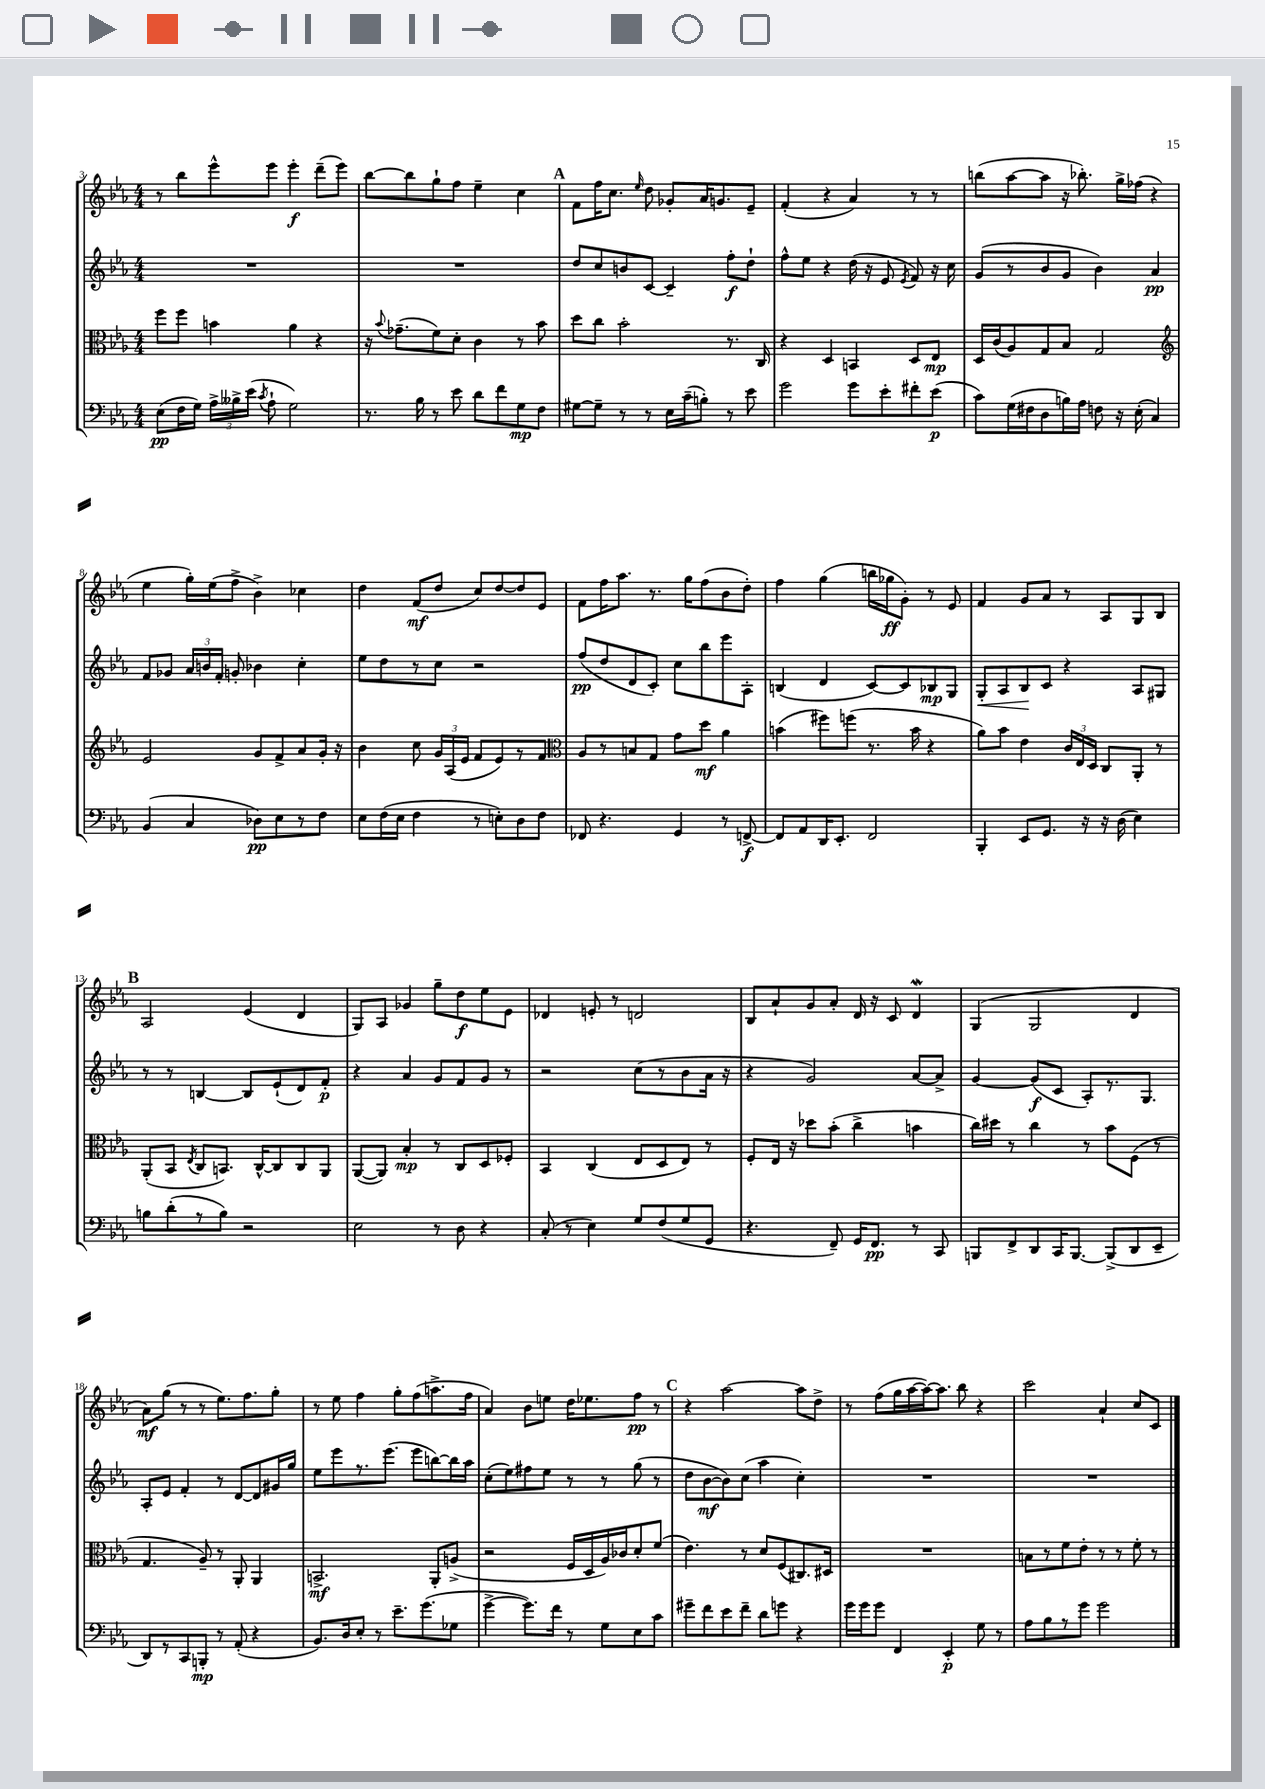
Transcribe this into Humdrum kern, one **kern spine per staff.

**kern	**kern	**kern	**kern
*staff4	*staff3	*staff2	*staff1
*clefF4	*clefC3	*clefG2	*clefG2
*k[b-e-a-]	*k[b-e-a-]	*k[b-e-a-]	*k[b-e-a-]
*M4/4	*M4/4	*M4/4	*M4/4
(8E-	8ff	1r	8r
16F	8ff	.	8bb-
16G)	.	.	.
24A-^	4b	.	8eee-^^
24B--^	.	.	.
(24e-	.	.	.
8qc	.	.	.
8A-`	.	.	8eee-
2G)	4a-	.	4eee-'
.	4r	.	(8ddd~
.	.	.	8eee-)
=	=	=	=
8.r	16r	1r	[8bb-
.	8qqb-	.	.
.	(8.g-~	.	.
.	.	.	8bb-]
16B-	.	.	.
8r	8f)	.	8gg`
8e-	8d'	.	8ff
8d	4c	.	4ee-~
8f	.	.	.
8G	8r	.	4cc
8F	8b-	.	.
=	=	=	=
[8G#	8dd	8dd	8f
8G#~]	8cc	8cc	16ff
.	.	.	8.cc
8r	2b-'	8b	.
.	.	.	16qqee-
8r	.	[8c	8dd
16E-	.	4c~]	8g-'
(16c~	.	.	.
8B')	.	.	16a-
.	.	.	8.g
8r	8.r	8ff'	.
8e-	.	8dd`	8e-~
.	16C	.	.
=	=	=	=
2g	4r	8ff^^	(4f'
.	.	8ee-	.
.	4D	4r	4r
8g	4BB	(16dd	4a-)
.	.	16r	.
8e-'	.	8e-	.
.	.	8qe-	.
8f#'	8D	8f)	8r
(8e-	8E-	16r	8r
.	.	16cc	.
=	=	=	=
8c)	16D	(8g	(8bb
.	(16c	.	.
(16G	8A-)	8r	[8aa-
16F#	.	.	.
8D	8G	8b-	8aa-]
16B)	8B-	8g	16r
16A-	.	.	8.bb-')
8F	2G	4b-)	.
16r	.	.	16gg^
(16E-'	.	.	(16ff-
4C)	.	4a-	4r
=	=	=	=
*	*clefG2	*	*
(4BB-	2e-	8f	4ee-
.	.	8g-	.
4C	.	24a-	16gg')
.	.	24b	.
.	.	.	(16ee-
.	.	24f'	.
.	.	8g'	8ff^
8D-)	8g	4b-	4b-^)
8E-	8f^	.	.
8r	8a-	4cc'	4cc-
8F	16g'	.	.
.	16r	.	.
=	=	=	=
8E-	4b-	8ee-	4dd
(16F	.	8dd	.
16E-	.	.	.
4F	8cc	8r	(8f
.	24g	8cc	8dd
.	(24A-	.	.
.	24e-	.	.
8r	8f	2r	8cc)
8E')	8e-)	.	[8dd
8D	8r	.	8dd]
8F	8f	.	8e-
=	=	=	=
*	*clefC3	*	*
8FF-	8A-	(8ff	8f
4.r	8r	8dd	16ff
.	.	.	8.aa-
.	8B	8d	.
.	8G	8c')	8.r
4GG	8g	8cc	.
.	.	.	16gg
.	8dd	8bb-	(8ff
8r	4a-	8eee-	8b-
[8FF^	.	8A-'	8dd')
=	=	=	=
8FF]	(4b	(4B	4ff
8AA-	.	.	.
16DD	8ff#)	4d	(4gg
8.EE-'	.	.	.
.	(8ff	.	.
2FF	8.r	[8c)	16bb
.	.	.	16gg-
.	.	8c]	8g')
.	16b	.	.
.	4r	8B-	8r
.	.	8G	8e-
=	=	=	=
4BBB-'	8a-)	8G'	4f
.	8b-	8A-	.
8EE-	4e-	8B-	8g
8.GG	.	8c	8a-
.	24c	4r	8r
.	24E-	.	.
16r	.	.	.
.	24D	.	.
16r	8C	.	8A-
(16D	.	.	.
4E-)	8AA-'	8A-	8G
.	8r	8G#	8B-
=	=	=	=
8B	(8AA-'	8r	2A-
(8d'	8BB-	8r	.
.	8qE-	.	.
8r	8C	[4B	.
8B)	8.BB)	.	.
2r	.	8B]	(4e-
.	[16C^^	.	.
.	8C]	(8e-`	.
.	8C	8d)	4d
.	8AA-	8f'	.
=	=	=	=
2E-	([8AA-	4r	8G)
.	8AA-])	.	8A-
.	4B-'	4a-	4g-
8r	8r	8g	8gg~
8D	8C	8f	8dd
4r	8D	8g	8ee-
.	8F-'	8r	8e-
=	=	=	=
(8C'	4BB-	2r	4d-
8r	.	.	.
4E-)	(4C	.	8e'
.	.	.	8r
8G	8E-	(8cc	2d
(8F	8D	8r	.
8G	8E-)	8b-	.
8GG	8r	16a-	.
.	.	16r	.
=	=	=	=
4.r	8F'	4r	8B-
.	16E-	.	8a-`
.	16r	.	.
.	8dd-	2g)	8g
8FF~)	(8b-'	.	8a-'
16GG	4cc^	.	16d
8.FF	.	.	16r
.	.	.	8c
8r	4b	[8a-	4d
8CC	.	8a-^]	.
=	=	=	=
8BBB	16cc)	[4g	(4G
.	16dd#	.	.
8FF^	8r	.	.
8DD	4cc	(8g]	2G
16CC	.	8c	.
[8.BBB	.	.	.
.	8r	8A-')	.
(8BBB^]	8b-	8.r	.
8DD	(8F	.	4d
.	.	8.G	.
8EE-~	8r	.	.
=	=	=	=
8DD)	4.G	8A-'	8a-)
8r	.	8e-	(8gg
8CC	.	4f'	8r
8BBB'	8A-~)	.	8r
8r	8r	8r	8.ee-)
(8AA-'	8AA-'	[8d	.
.	.	.	8.ff
4r	4AA-	8d]	.
.	.	16g#	8gg'
.	.	16gg	.
=	=	=	=
8.BB-)	2.BB^	8ee-	8r
.	.	8eee-	8ee-
16D	.	.	.
8E-'	.	8.r	4ff
8r	.	.	.
.	.	(8.eee-	.
8.e-~	.	.	8gg'
.	.	8eee-	(8ff
(8.g	.	.	.
.	8AA-'	[8bb)	8.aa^
8G-	(8A^	16bb]	.
.	.	16aa-	16ff
=	=	=	=
[4g^	2r	(8cc'	4a-)
.	.	8ee-)	.
8.g])	.	8ff#	8b-
.	.	8ee-	8ee
16f	.	.	.
8r	16F	8r	16dd
.	16D	.	8.ee-
8G	16A-)	8r	.
.	16c-	.	.
8E-	8d'	(8gg	8ff
8c	(8f	8r	8r
=	=	=	=
8g#~	4.e-)	8dd	4r
8f	.	[8b-	.
8e-	.	8b-])	[2aa-
8f~	8r	(8cc	.
8d	8d	4aa-	.
8g	(8F	.	.
4r	8.C#)	4cc')	8aa-]
.	.	.	8dd^
.	16D#	.	.
=	=	=	=
16g	1r	1r	8r
16g	.	.	.
8g	.	.	(8ff
4FF	.	.	16gg
.	.	.	[16aa-
.	.	.	16aa-_)
.	.	.	8.aa-]
4EE-'	.	.	.
.	.	.	8bb-
8G	.	.	4r
8r	.	.	.
=	=	=	=
8A-	8B	1r	2ccc
8B-	8r	.	.
8r	8f	.	.
8g	8e-'	.	.
2g	8r	.	4a-`
.	8r	.	.
.	8f'	.	8cc
.	8r	.	8c
==	==	==	==
*-	*-	*-	*-
